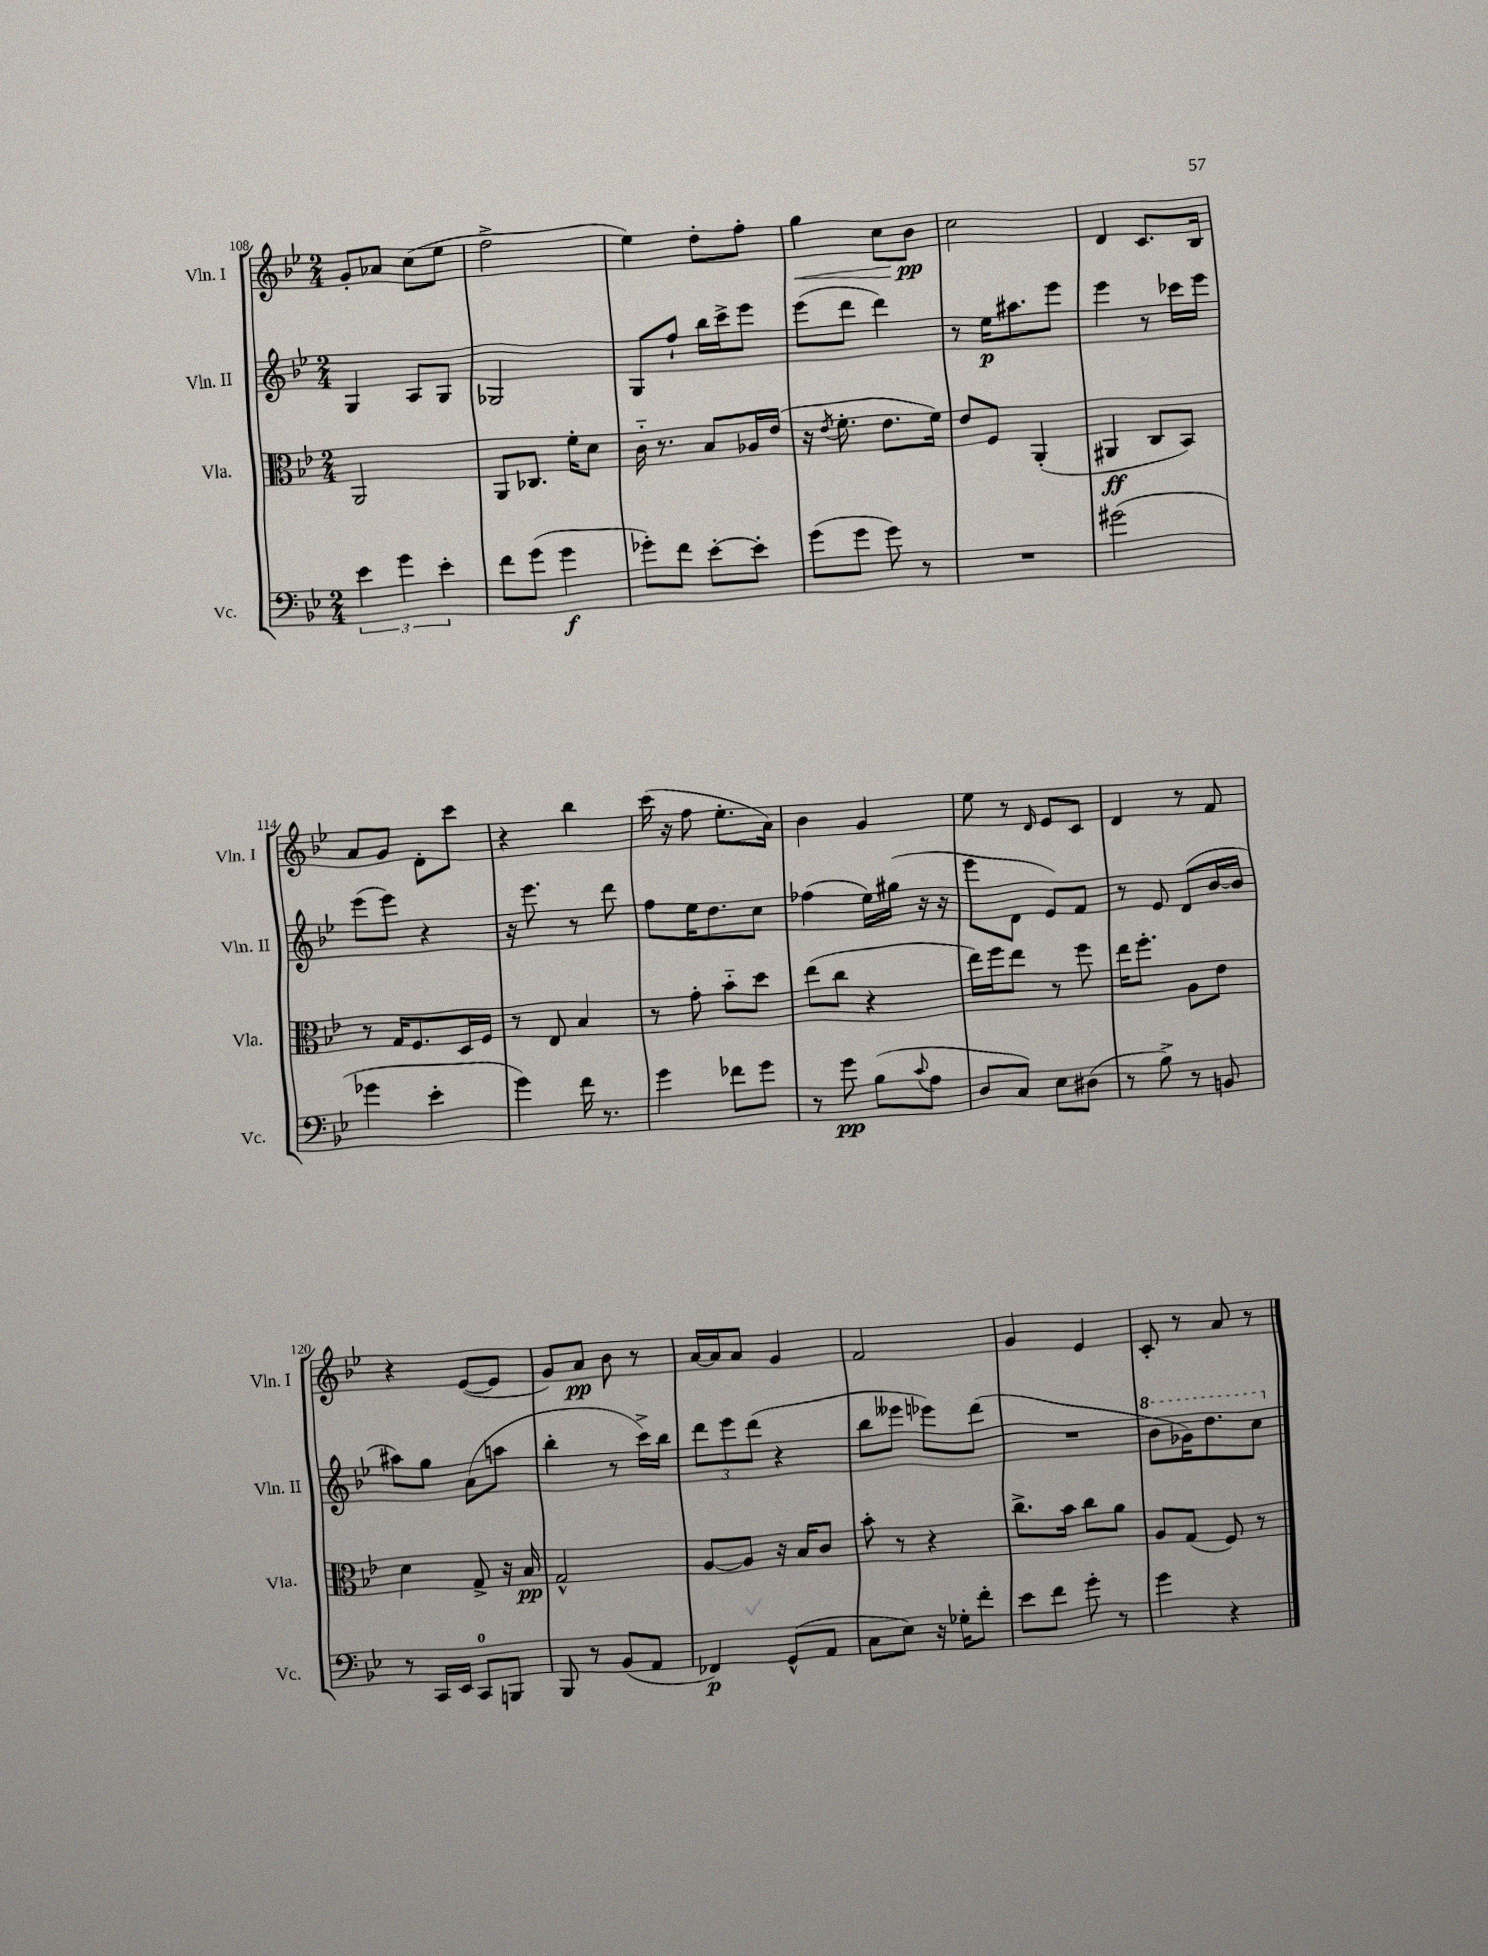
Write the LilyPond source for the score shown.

<<
\new StaffGroup <<
\new Staff = "s0" \with { instrumentName = "Vln. I" shortInstrumentName = "Vln. I" } {
    \clef treble \key bes \major \numericTimeSignature \time 2/4
    g'8-. aes'8 c''8( ees''8 |
    f''2-> |
    ees''4) d''8-. f''8-. |
    g''4\< c''8 bes'8\pp\! |
    c''2 |
    d'4 c'8. bes16 |
    a'8 g'8 d'8-. c'''8 |
    r4 bes''4 |
    c'''16( r16 f''8 ees''8.-. a'16) |
    bes'4 g'4 |
    ees''8 r8 \grace { d'16 } ees'8 c'8 |
    d'4 r8 f'8 |
    r4 ees'8~( ees'8 |
    g'8) a'8\pp bes'8 r8 |
    a'16~ a'16 a'8 g'4 |
    f'2 |
    g'4 ees'4 |
    c'8-. r8 a'8 r8 \bar "|." |
}
\new Staff = "s1" \with { instrumentName = "Vln. II" shortInstrumentName = "Vln. II" } {
    \clef treble \key bes \major \numericTimeSignature \time 2/4
    g4 a8 g8 |
    ges2 |
    g8 f''8-! bes''16 c'''16-> ees'''8 |
    ees'''8( d'''8 d'''4) |
    r8 ees''16\p ais''8. ees'''8 |
    ees'''4 r8 ces'''16 ees'''16 |
    ees'''8( ees'''8) r4 |
    r16 ees'''8. r8 d'''8 |
    f''8 ees''16 d''8. c''8 |
    fes''4( ees''16) gis''16( r16 r16 |
    ees'''8 d'8 ees'8) f'8 |
    r8 ees'8 d'8( bes'16~ bes'16 |
    ais''8) g''8 a'8( a''8 |
    bes''4-. r8 c'''16->) bes''16 |
    \tuplet 3/2 { d'''8 ees'''8 d'''8( } r4 |
    bes''8 eeses'''8 ees'''8) d'''8( |
    R2 |
    \ottava #1 bes''8 ges''16) d'''8. c'''8 \ottava #0 \bar "|." |
}
\new Staff = "s2" \with { instrumentName = "Vla." shortInstrumentName = "Vla." } {
    \clef alto \key bes \major \numericTimeSignature \time 2/4
    a,2 |
    a,8 ces8. f'16-. d'8 |
    c'16-_ r8. bes8 aes16 ees'16( |
    r16 \acciaccatura { ees'8 } f'8.-. ees'8. f'16) |
    ees'8 f8 a,4-.( |
    ais,4\ff c8 bes,8) |
    r8 g16 f8. d16 f16 |
    r8 ees8 bes4 |
    r8 g'8-. bes'8-_ d''8 |
    ees''8( c''8 r4 |
    ees''16) f''16 ees''8 r8 f''8 |
    ees''16 f''8.-. a8 ees'8 |
    d'4 g8-> r16 bes16\pp |
    g2-^ |
    a8~ a8 r16 bes16 c'8 |
    bes'8-. r8 r4 |
    c''8.-> bes'16 c''8 a'8 |
    a8 g8( f8) r8 \bar "|." |
}
\new Staff = "s3" \with { instrumentName = "Vc." shortInstrumentName = "Vc." } {
    \clef bass \key bes \major \numericTimeSignature \time 2/4
    \tuplet 3/2 { ees'4 g'4 ees'4-. } |
    f'8 g'8( g'4\f |
    ges'8-.) f'8 ees'8~-. ees'8-. |
    g'8( g'8 g'8) r8 |
    R2 |
    gis'2( |
    ges'4 ees'4-. |
    g'4) f'16 r8. |
    g'4 fes'8 g'8 |
    r8 g'8\pp bes8( \appoggiatura { c'8 } a8 |
    d8 c8) ees8 dis8( |
    r8 bes8->) r8 b,8 |
    r8 c,16 ees,16 c,8-0 b,,8 |
    bes,,8 r8 bes,8( a,8 |
    fes,4\p) g,8-^( a,8 |
    c8 ees8) r16 ges16-. f'8-. |
    ees'8 f'8 g'8-. r8 |
    g'4 r4 \bar "|." |
}
>>
>>
\layout { \context { \Score currentBarNumber = #108 } }
